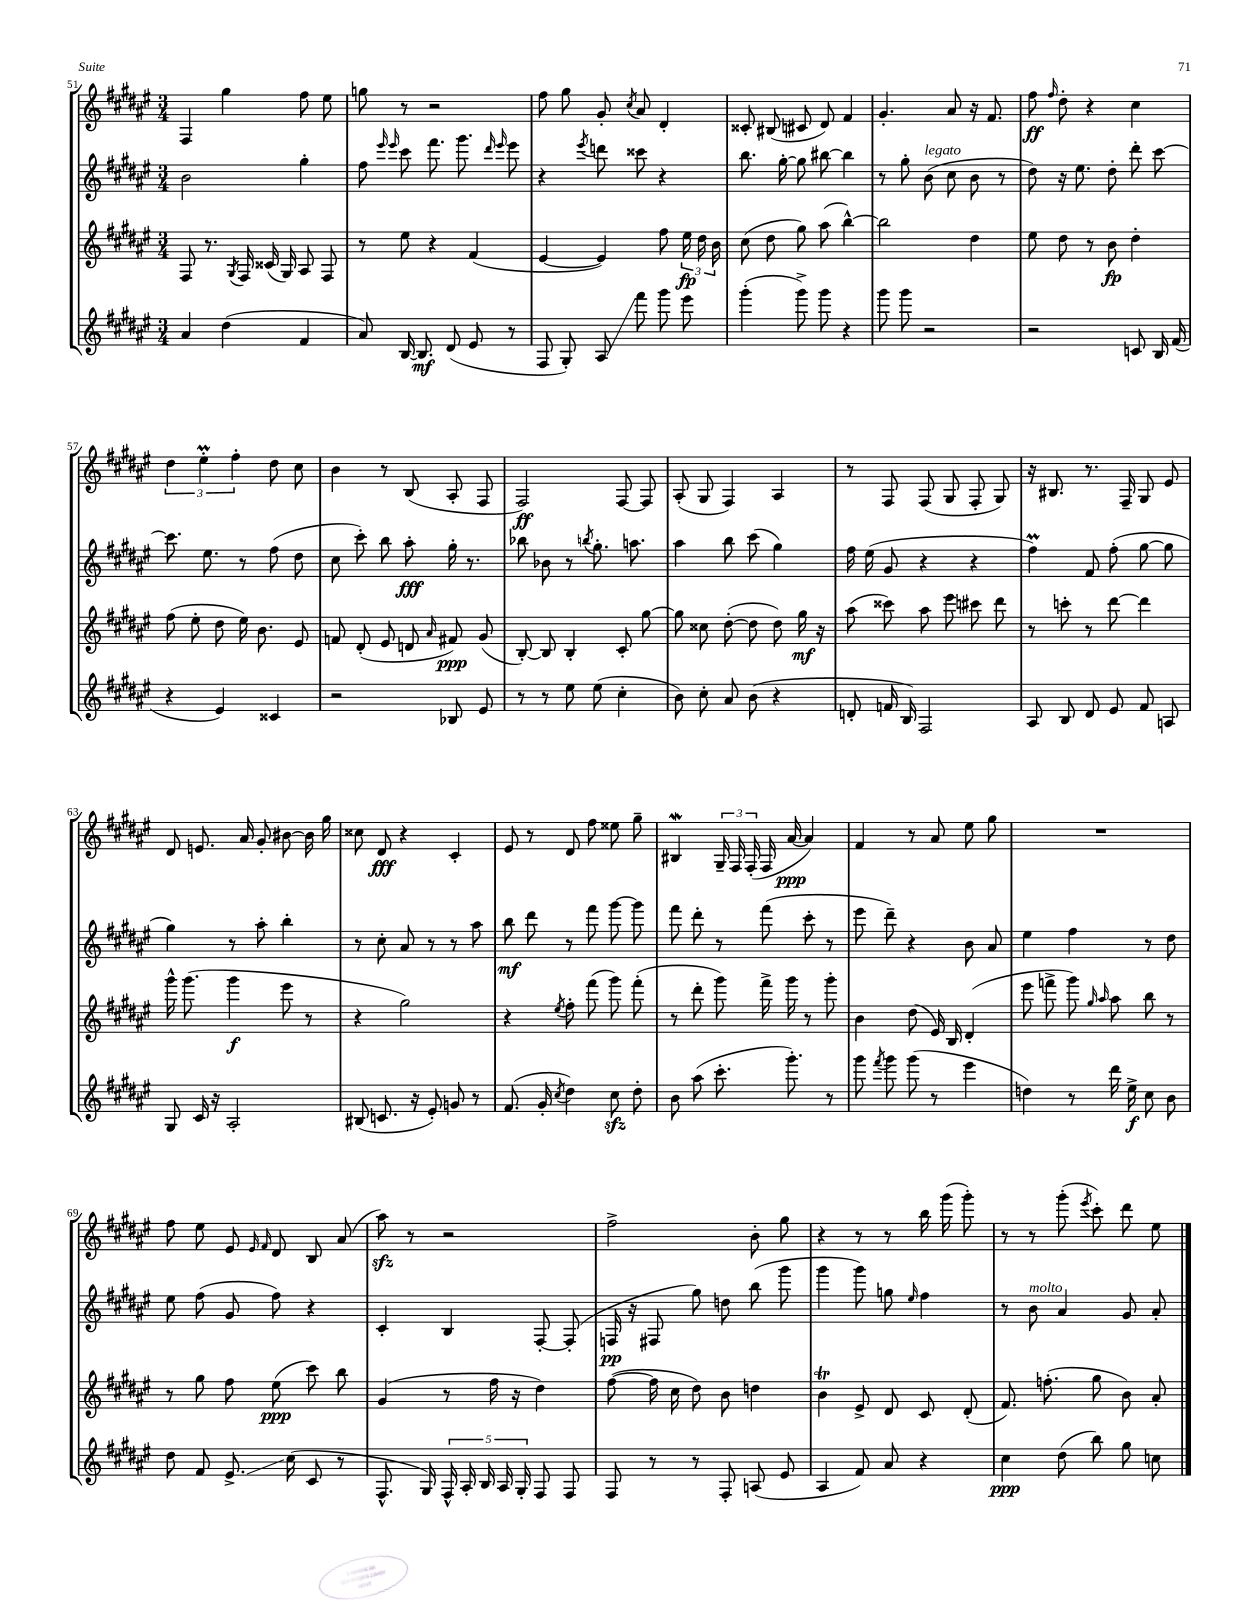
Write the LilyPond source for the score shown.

<<
\new StaffGroup <<
\new Staff = "s0" {
    \clef treble \key fis \major \numericTimeSignature \time 3/4
    \autoBeamOff fis4 gis''4 fis''8 eis''8 |
    g''8 r8 r2 |
    fis''8 gis''8 gis'8-. \acciaccatura { cis''8 } ais'8 dis'4-. |
    cisis'8-. bis8( cis'8 dis'8) fis'4 |
    gis'4.-. ais'8 r16 fis'8. |
    fis''8\ff \grace { fis''16 } dis''8-. r4 cis''4 |
    \tuplet 3/2 { dis''4 eis''4-.\prall fis''4-. } dis''8 cis''8 |
    b'4 r8 b8( ais8-. fis8 |
    fis2\ff) fis8~ fis8 |
    ais8-.( gis8 fis4) ais4 |
    r8 fis8 fis8( gis8 fis8-. gis8) |
    r16 bis8. r8. fis16-- gis8 eis'8 |
    dis'8 e'8. ais'16 gis'8-. bis'8~ bis'16 gis''16 |
    cisis''8 dis'8\fff r4 cis'4-. |
    eis'8 r8 dis'8 fis''8 eisis''8 gis''8-- |
    bis4\mordent \tuplet 3/2 { gis16-- fis16 fis16-.( } fis16 ais'16~\ppp ais'4) |
    fis'4 r8 ais'8 eis''8 gis''8 |
    R2. |
    fis''8 eis''8 eis'8 \grace { eis'16 fis'16 } dis'8 b8 ais'8( |
    ais''8\sfz) r8 r2 |
    fis''2-> b'8-. gis''8 |
    r4 r8 r8 b''16 gis'''16( gis'''8-.) |
    r8 r8 gis'''8-.( \acciaccatura { eis'''8 } cis'''8-.) dis'''8 eis''8 \bar "|." |
}
\new Staff = "s1" {
    \clef treble \key fis \major \numericTimeSignature \time 3/4
    \autoBeamOff b'2 gis''4-. |
    fis''8 \grace { eis'''16 eis'''16 } cis'''8 fis'''8. gis'''8. \grace { dis'''16 eis'''16 } eis'''8 |
    r4 \acciaccatura { eis'''8 } d'''8 cisis'''8 r4 |
    b''8. gis''16~-. gis''8 bis''8~ bis''4 |
    r8 gis''8-. b'8^\markup { \italic "legato" }( cis''8 b'8 r8 |
    dis''8) r16 eis''8. dis''8-. dis'''8-. cis'''8~ |
    cis'''8. eis''8. r8 fis''8( dis''8 |
    cis''8 cis'''8-.) b''8 ais''8-.\fff gis''16-. r8. |
    bes''8 bes'8 r8 \acciaccatura { b''8 } gis''8.-. a''8. |
    ais''4 b''8 cis'''8( gis''4) |
    fis''16 eis''16( gis'8 r4 r4 |
    fis''4\prall) fis'8 fis''8-.( gis''8~ gis''8 |
    gis''4) r8 ais''8-. b''4-. |
    r8 cis''8-. ais'8 r8 r8 ais''8 |
    b''8\mf dis'''8 r8 fis'''8 gis'''8~ gis'''8 |
    fis'''8 dis'''8-. r8 fis'''8( cis'''8-. r8 |
    eis'''8 dis'''8--) r4 b'8 ais'8 |
    eis''4 fis''4 r8 dis''8 |
    eis''8 fis''8( gis'8 fis''8) r4 |
    cis'4-. b4 fis8~-. fis8-.( |
    f16\pp r16 fis8 gis''8) d''8 b''8( gis'''8 |
    gis'''4 gis'''8) g''8 \grace { eis''16 } fis''4 |
    r8 b'8^\markup { \italic "molto" } ais'4 gis'8 ais'8-. \bar "|." |
}
\new Staff = "s2" {
    \clef treble \key fis \major \numericTimeSignature \time 3/4
    \autoBeamOff fis8 r8. \acciaccatura { gis8 } fis16 cisis'16( gis16) ais8 fis8 |
    r8 eis''8 r4 fis'4( |
    eis'4~ eis'4) fis''8 \tuplet 3/2 { eis''16\fp dis''16 b'16 } |
    cis''8( dis''8 gis''8) ais''8( b''4~-^) |
    b''2 dis''4 |
    eis''8 dis''8 r8 b'8\fp dis''4-. |
    fis''8( eis''8-. dis''8 eis''16) b'8. eis'8 |
    f'8 dis'8-.( eis'8 d'8 \grace { ais'16 } fis'8\ppp) gis'8( |
    b8~-.) b8 b4-. cis'8-. gis''8~ |
    gis''8 cisis''8 dis''8~-.( dis''8 dis''8) gis''16\mf r16 |
    ais''8( cisis'''8) ais''8 eis'''8 cis'''8 dis'''8 |
    r8 c'''8-. r8 dis'''8~ dis'''4 |
    gis'''16-^ gis'''8.( gis'''4\f eis'''8 r8 |
    r4 gis''2) |
    r4 \acciaccatura { eis''8 } fis''8-. fis'''8( gis'''8) fis'''8-.( |
    r8 dis'''8-. gis'''8) fis'''16-> gis'''16 r8 gis'''8-. |
    b'4 dis''8( eis'16) b16 dis'4-.( |
    eis'''8 f'''8-> gis'''8) \grace { gis''16 ais''16 } ais''8 b''8 r8 |
    r8 gis''8 fis''8 eis''8\ppp( cis'''8) b''8 |
    gis'4( r8 fis''16 r16 dis''4) |
    fis''8~( fis''16 cis''16 dis''8) b'8 d''4 |
    b'4\trill eis'8-> dis'8 cis'8 dis'8-.( |
    fis'8.) f''8.-.( gis''8 b'8) ais'8-. \bar "|." |
}
\new Staff = "s3" {
    \clef treble \key fis \major \numericTimeSignature \time 3/4
    \autoBeamOff ais'4 dis''4( fis'4 |
    ais'8) b16~ b8.\mf dis'8( eis'8 r8 |
    fis8 gis8-.) ais8\glissando fis'''8 gis'''8 eis'''8 |
    gis'''4-.( gis'''8->) gis'''8 r4 |
    gis'''8 gis'''8 r2 |
    r2 c'8 b16 fis'16( |
    r4 eis'4) cisis'4 |
    r2 bes8 eis'8 |
    r8 r8 eis''8 eis''8( cis''4-. |
    b'8) cis''8-. ais'8 b'8( r4 |
    d'8-. f'16 b16) fis2 |
    ais8 b8 dis'8 eis'8 fis'8 a8 |
    gis8 cis'16 r16 ais2-. |
    bis8( c'8. r16 eis'8-.) g'8 r8 |
    fis'8.( gis'16-. \acciaccatura { cis''8 } dis''4) cis''8\sfz dis''8-. |
    b'8 ais''8( cis'''8.-. gis'''8.-.) r8 |
    gis'''8 \acciaccatura { fis'''8 } gis'''8 gis'''8( r8 eis'''4 |
    d''4) r8 dis'''16 eis''16->\f cis''8 b'8 |
    dis''8 fis'8 eis'8.->\glissando cis''16( cis'8 r8 |
    fis8.-^ gis16) \tuplet 5/4 { fis16-^ ais16-. b16 ais16 gis16-. } fis8 fis8 |
    fis8 r8 r8 fis8-. a8( eis'8 |
    ais4 fis'8) ais'8 r4 |
    cis''4\ppp dis''8( b''8) gis''8 c''8 \bar "|." |
}
>>
>>
\layout { \context { \Score currentBarNumber = #51 } }
